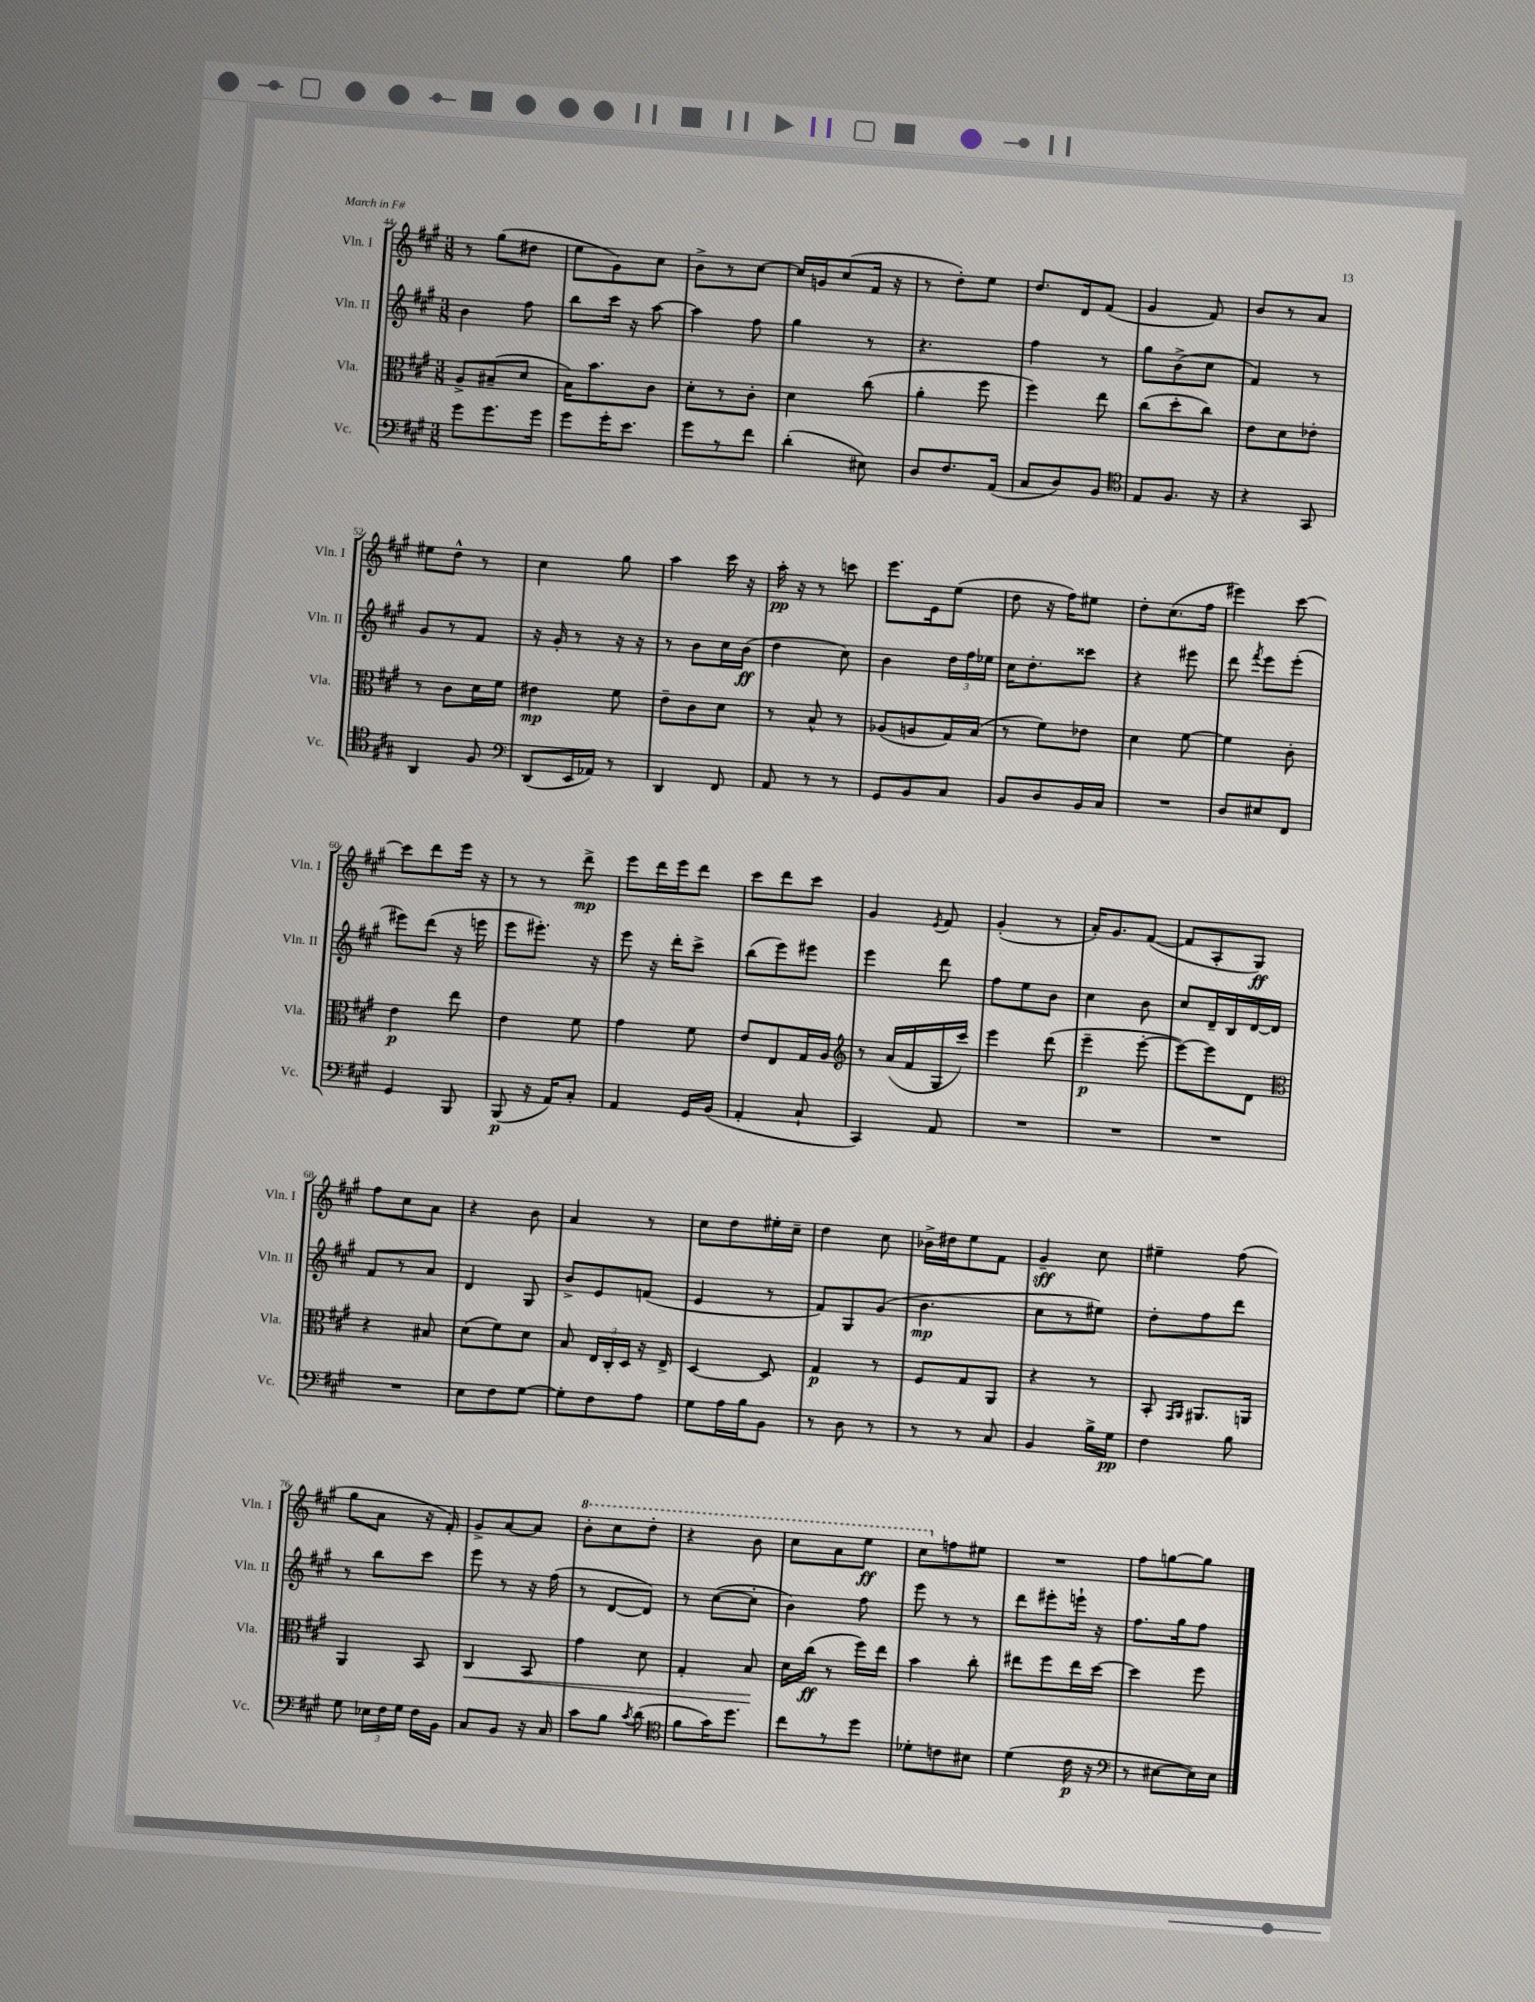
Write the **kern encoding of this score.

**kern	**dynam	**kern	**dynam	**kern	**dynam	**kern	**dynam
*part4	*part4	*part3	*part3	*part2	*part2	*part1	*part1
*staff4	*staff4	*staff3	*staff3	*staff2	*staff2	*staff1	*staff1
*I"Vc.	*	*I"Vla.	*	*I"Vln. II	*	*I"Vln. I	*
*I'Vc.	*	*I'Vla.	*	*I'Vln. II	*	*I'Vln. I	*
*clefF4	*	*clefC3	*	*clefG2	*	*clefG2	*
*k[f#c#g#]	*	*k[f#c#g#]	*	*k[f#c#g#]	*	*k[f#c#g#]	*
*M3/8	*	*M3/8	*	*M3/8	*	*M3/8	*
=44	=44	=44	=44	=44	=44	=44	=44
8g#\L	.	8A^/L	.	4b\	.	8r	.
8.g#\	.	(8B#X~/	.	.	.	(8gg#\L	.
.	.	8d/J	.	8ff#\	.	8dd#X\J	.
16g#\Jk	.	.	.	.	.	.	.
=45	=45	=45	=45	=45	=45	=45	=45
8g#\L	.	16B\KL)	.	8bb\L	.	8ee\L	.
.	.	8.b\	.	.	.	.	.
16g#'\K	.	.	.	16ccc#\Jk	.	8g#\)	.
8.e\J	.	.	.	16r	.	.	.
.	.	8c#\J	.	[8aa\	.	8cc#\J	.
=46	=46	=46	=46	=46	=46	=46	=46
8g#\L	.	8d'\L	.	4aa\]	.	8b^\L	.
8r	.	8r	.	.	.	8r	.
8f#\J	.	8c#'\J	.	8ff#\	.	[8cc#\J	.
=47	=47	=47	=47	=47	=47	=47	=47
(4d'\	.	4d\	.	4gg#\	.	16cc#/LL]	.
.	.	.	.	.	.	16gn/J	.
.	.	.	.	.	.	(8cc#/	.
8E#X\)	.	(8cc#\	.	8r	.	16f#/Jk	.
.	.	.	.	.	.	16r	.
=48	=48	=48	=48	=48	=48	=48	=48
8D/L	.	4a'\	.	4.r	.	8r	.
8.F#/	.	.	.	.	.	8dd'\L)	.
.	.	8ff#\	.	.	.	8ee\J	.
(16AA/Jk	.	.	.	.	.	.	.
=49	=49	=49	=49	=49	=49	=49	=49
8C#/L	.	4ff#\)	.	4ff#\	.	8.dd/L	.
8D/)	.	.	.	.	.	.	.
.	.	.	.	.	.	16d/k	.
8BB/J	.	8ee\	.	8r	.	(8f#/J	.
=50	=50	=50	=50	=50	=50	=50	=50
*clefC4	*	*	*	*	*	*	*
8E/L	.	(8cc#\L	.	8gg#\L	.	4g#/	.
8.F#/J	.	8dd'\	.	(8b^\	.	.	.
.	.	8cc#\J)	.	8cc#\J	.	8f#/)	.
16r	.	.	.	.	.	.	.
=51	=51	=51	=51	=51	=51	=51	=51
4r	.	8e\L	.	4f#/)	.	8b/L	.
.	.	8d\	.	.	.	8r	.
8GG#/	.	8e-X'\J	.	8r	.	8a/J	.
!!LO:LB:g=z
=52	=52	=52	=52	=52	=52	=52	=52
4AA/	.	8r	.	8g#/L	.	8ee#X\L	.
.	.	8c#\L	.	8r	.	8dd^^\J	.
8F#/	.	16d\L	.	8f#/J	.	8r	.
.	.	16f#\JJ	.	.	.	.	.
=53	=53	=53	=53	=53	=53	=53	=53
*clefF4	*	*	*	*	*	*	*
(8DD/L	.	4e#X\	mp	16r	.	4cc#\	.
.	.	.	.	16g#'/	.	.	.
16EE/L	.	.	.	8r	.	.	.
16AA-X/JJ)	.	.	.	.	.	.	.
8r	.	8f#\	.	16r	.	8gg#\	.
.	.	.	.	16r	.	.	.
=54	=54	=54	=54	=54	=54	=54	=54
4DD/	.	8e~\L	.	8r	.	4aa\	.
.	.	8c#\	.	8b\L	.	.	.
8FF#/	.	8d\J	.	16cc#\L	.	16ccc#\	.
.	.	.	.	(16b\JJ	ff	16r	.
=55	=55	=55	=55	=55	=55	=55	=55
8AA/	.	8r	.	4dd\	.	16aa'\	pp
.	.	.	.	.	.	16r	.
8r	.	8B^^/	.	.	.	8r	.
8r	.	8r	.	8cc#\)	.	8cccn\	.
=56	=56	=56	=56	=56	=56	=56	=56
8GG#/L	.	(8A-X/L	.	4b\	.	8.eee\L	.
8BB/	.	8An/	.	.	.	.	.
.	.	.	.	.	.	16e\k	.
8C#/J	.	16G#/L)	.	24dd\LL	.	(8ee\J	.
.	.	.	.	24ff#\	.	.	.
.	.	(16B/JJ	.	.	.	.	.
.	.	.	.	24ee-X\JJ	.	.	.
=57	=57	=57	=57	=57	=57	=57	=57
8BB/L	.	8r	.	16cc#\KL	.	8dd\	.
.	.	.	.	8.dd'\	.	.	.
8D/	.	8f#\L)	.	.	.	16r	.
.	.	.	.	.	.	16ff#\KL)	.
16BB/L	.	8e-X\J	.	8ccc##X\J	.	8ee#X\J	.
16C#/JJ	.	.	.	.	.	.	.
=58	=58	=58	=58	=58	=58	=58	=58
4.r	.	4d\	.	4r	.	8dd'\L	.
.	.	.	.	.	.	(8.cc#\	.
.	.	[8f#\	.	8eee#X\	.	.	.
.	.	.	.	.	.	16ff#\Jk	.
=59	=59	=59	=59	=59	=59	=59	=59
8D/L	.	4f#\]	.	8ddd\	.	4eee#X\)	.
.	.	.	.	8qfff#/	.	.	.
8E#X/	.	.	.	8eee\L	.	.	.
8FF#/J	.	8c#'\	.	(8eee'\J	.	[8ccc#\	.
!!LO:LB:g=z
=60	=60	=60	=60	=60	=60	=60	=60
4GG#/	.	4e\	p	8eee#X\L)	.	8ccc#\L]	.
.	.	.	.	(8ddd\J	.	8ddd\	.
8BBB/	.	8ee\	.	16r	.	16eee\Jk	.
.	.	.	.	16eeen\	.	16r	.
=61	=61	=61	=61	=61	=61	=61	=61
(8BBB/	p	4e\	.	8eee\L	.	8r	.
16r	.	.	.	8.eee#X'\J)	.	8r	.
16AA/KL)	.	.	.	.	.	.	.
8C#'/J	.	8f#\	.	.	.	8ddd^\	mp
.	.	.	.	16r	.	.	.
=62	=62	=62	=62	=62	=62	=62	=62
4AA/	.	4g#\	.	8eee\	.	8eee\L	.
.	.	.	.	16r	.	16ddd\L	.
.	.	.	.	16ddd'\KL	.	16eee\J	.
16GG#/LL	.	8f#\	.	8ccc#^\J	.	8ddd\J	.
(16BB/JJ	.	.	.	.	.	.	.
=63	=63	=63	=63	=63	=63	=63	=63
4AA'/	.	8e/L	.	(8bb\L	.	8ccc#\L	.
.	.	8E/	.	8eee\)	.	8ddd\	.
8C#`/	.	16G#/L	.	8eee#X\J	.	8ccc#\J	.
.	.	16A/JJ	.	.	.	.	.
=64	=64	=64	=64	=64	=64	=64	=64
*	*	*clefG2	*	*	*	*	*
4CC#/)	.	8r	.	4eee\	.	4g#/	.
.	.	(16a/LL	.	.	.	.	.
.	.	16f#/	.	.	.	.	.
.	.	.	.	.	.	8qe/	.
8AA/	.	16G#/	.	8ddd\	.	8f#/	.
.	.	16ccc#/JJ)	.	.	.	.	.
=65	=65	=65	=65	=65	=65	=65	=65
4.r	.	4eee\	.	8ff#\L	.	(4g#'/	.
.	.	.	.	8ee\	.	.	.
.	.	(8ddd\	.	8b\J	.	8r	.
=66	=66	=66	=66	=66	=66	=66	=66
4.r	.	4eee~\	p	4cc#\	.	16a'/KL)	.
.	.	.	.	.	.	8.g#/	.
.	.	[8eee'\	.	8b\	.	([8f#/J	.
=67	=67	=67	=67	=67	=67	=67	=67
4.r	.	8eee\L_)	.	8cc#/L	.	8f#/L]	.
.	.	8eee\]	.	16d~/L	.	8A'/	.
.	.	.	.	16B/	.	.	.
.	.	8d\J	.	[16d/	.	8G#/J)	ff
.	.	.	.	16d/JJ]	.	.	.
!!LO:LB:g=z
=68	=68	=68	=68	=68	=68	=68	=68
*	*	*clefC3	*	*	*	*	*
4.r	.	4r	.	8f#/L	.	8ff#\L	.
.	.	.	.	8r	.	8cc#\	.
.	.	8B#X/	.	8a/J	.	8a\J	.
=69	=69	=69	=69	=69	=69	=69	=69
8E\L	.	(8d\L	.	4d/	.	4r	.
8F#\	.	8f#\)	.	.	.	.	.
[8G#\J	.	8d\J	.	8G#/	.	8b\	.
=70	=70	=70	=70	=70	=70	=70	=70
8G#'\L]	.	8B/	.	8b^/L	.	4a/	.
8F#\	.	24E/LL	.	8e/	.	.	.
.	.	24C#'/	.	.	.	.	.
.	.	24D/JJ	.	.	.	.	.
8A\J	.	16r	.	(8fn/J	.	8r	.
.	.	16E^/	.	.	.	.	.
=71	=71	=71	=71	=71	=71	=71	=71
8G#\L	.	[4D/	.	4e/	.	8cc#\L	.
16A\L	.	.	.	.	.	8dd\	.
16B\J	.	.	.	.	.	.	.
8BB\J	.	8D/]	.	8r	.	16ee#X'\L	.
.	.	.	.	.	.	16cc#~\JJ	.
=72	=72	=72	=72	=72	=72	=72	=72
8r	.	4G#/	p	8f#/L)	.	4dd\	.
8D\	.	.	.	8G#/	.	.	.
8r	.	8r	.	(8g#/J	.	8cc#\	.
=73	=73	=73	=73	=73	=73	=73	=73
8r	.	8F#/L	.	4.b\	mp	16b-X^\LL	.
.	.	.	.	.	.	16dd#X\J	.
8r	.	8G#/	.	.	.	8ee\	.
8C#/	.	8AA/J	.	.	.	8f#\J	.
=74	=74	=74	=74	=74	=74	=74	=74
4BB/	.	4r	.	8cc#\L	.	4g#~/	sff
.	.	.	.	8r	.	.	.
16B^\LL	.	8r	.	8ee#X\J)	.	8cc#\	.
16G#\JJ	pp	.	.	.	.	.	.
=75	=75	=75	=75	=75	=75	=75	=75
4F#\	.	8BB'/	.	8dd'\L	.	4ee#X~\	.
.	.	16qqGG#/LL	.	.	.	.	.
.	.	16qqAA/JJ	.	.	.	.	.
.	.	8.AA#X/L	.	8ff#\	.	.	.
8B\	.	.	.	8ddd\J	.	(8ff#\	.
.	.	16AAn/Jk	.	.	.	.	.
!!LO:LB:g=z
=76	=76	=76	=76	=76	=76	=76	=76
8G#\	.	4AA/	.	8r	.	8gg#\L	.
24E-X\LL	.	.	.	8bb\L	.	8a\J	.
24F#\	.	.	.	.	.	.	.
24G#\JJ	.	.	.	.	.	.	.
16F#\LL	.	8BB/	.	8ccc#\J	.	16r	.
16BB\JJ	.	.	.	.	.	16f#'/)	.
=77	=77	=77	=77	=77	=77	=77	=77
!	!	!	!LO:HP:b	!	!	!	!
8C#/L	.	4C#/	<	8eee\	.	8g#^/L	.
8BB/J	.	.	.	8r	.	[8a/	.
16r	.	8BB/	.	16r	.	8a/J]	.
16C#/	.	.	.	(16ff#\	.	.	.
=78	=78	=78	=78	=78	=78	=78	=78
*	*	*	*	*	*	*8va	*
8c#\L	.	4g#\	.	8r	.	8bb'\L	.
8B\J	.	.	.	[8d/L	.	8ccc#\	.
8qc#/	.	.	.	.	.	.	.
(8d\	.	8d\	.	8d/J])	.	8ddd'\J	.
=79	=79	=79	=79	=79	=79	=79	=79
*clefC4	*	*	*	*	*	*	*
8f#\L	.	4G#'/	.	8r	.	4r	.
16g#\K)	.	.	.	([8cc#\L	.	.	.
8.dd\J	.	.	.	.	.	.	.
.	.	8B/	.	8cc#'\J]	.	8bb\	.
.	.	.	[	.	.	.	.
=80	=80	=80	=80	=80	=80	=80	=80
8cc#\L	.	16d\LL	.	4b\)	.	8ccc#\L	.
.	.	(16cc#\JJ	ff	.	.	.	.
8r	.	8r	.	.	.	8aa\	.
8dd\J	.	16ff#\LL)	.	8ff#\	.	8eee\J	ff
.	.	16ee\JJ	.	.	.	.	.
=81	=81	=81	=81	=81	=81	=81	=81
8d-X'\L	.	4b\	.	8eee\	.	8ccc#\L	.
*	*	*	*	*	*	*X8va	*
8cn\	.	.	.	8r	.	8ffn\	.
8B#X\J	.	8cc#'\	.	8r	.	8ee#X\J	.
=82	=82	=82	=82	=82	=82	=82	=82
(4d\	.	8ee#X\L	.	8ddd\L	.	4.r	.
.	.	8ff#\	.	8eee#X'\	.	.	.
16c#\	p	16ee#\L	.	16eeen`\Jk	.	.	.
16r	.	[16dd\JJ	.	16r	.	.	.
=83	=83	=83	=83	=83	=83	=83	=83
*clefF4	*	*	*	*	*	*	*
8r	.	4dd\]	.	8.ff#\L	.	8ff#\L	.
[8E#X\L	.	.	.	.	.	[8ggn\	.
.	.	.	.	16gg#\k	.	.	.
16E#\L])	.	8ff#\	.	8ff#\J	.	8gg\J]	.
16E#\JJ	.	.	.	.	.	.	.
==	==	==	==	==	==	==	==
*-	*-	*-	*-	*-	*-	*-	*-
